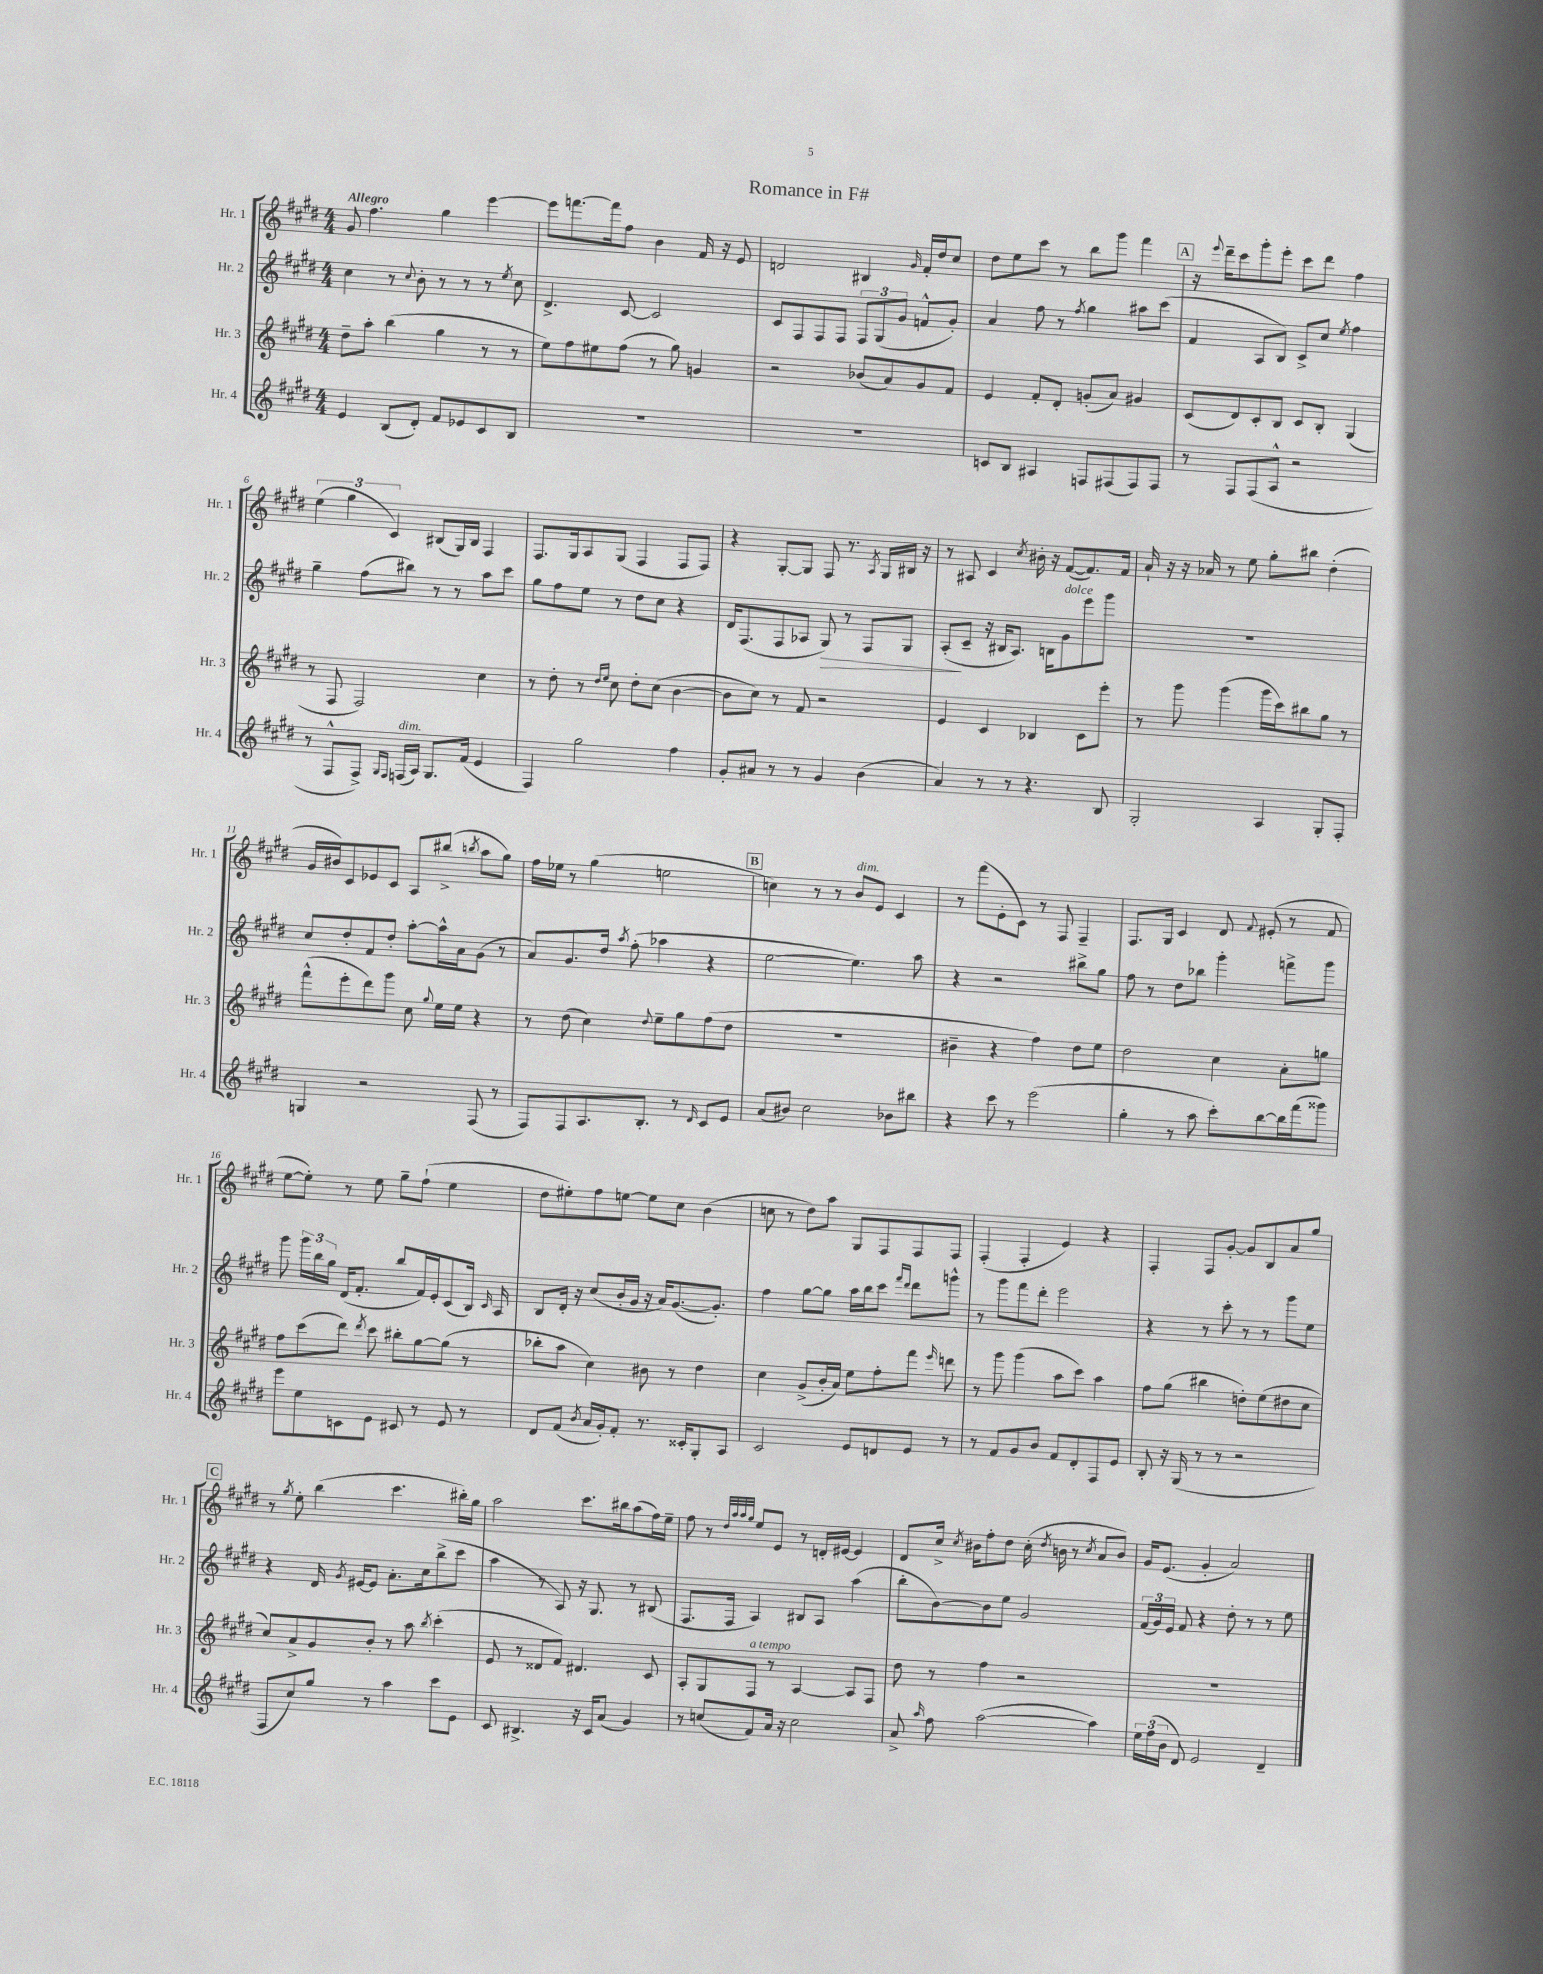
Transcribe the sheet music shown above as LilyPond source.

\header { title = "Romance in F#" }
<<
\new StaffGroup <<
\new Staff = "s0" \with { instrumentName = "Hr. 1" shortInstrumentName = "Hr. 1" } {
    \clef treble \key e \major \numericTimeSignature \time 4/4 \tempo "Allegro"
    \autoBeamOff gis'8 fis''4. gis''4 e'''4~ |
    e'''8[ f'''8.~ f'''16 fis''8] b'4 fis'16 r16 e'8 |
    d'2 bis4 \grace { gis'16 } fis'16[-. dis''16 cis''8] |
    dis''8[ e''8 cis'''8] r8 b''8[ gis'''8] fis'''4 |
    \mark \markup { \box "A" } r16 \appoggiatura { e'''8 } dis'''16[-- cis'''8 gis'''8-. e'''8]-. cis'''8[ dis'''8] fis''4 |
    \tuplet 3/2 { e''4( gis''4 cis'4) } bis8[( gis16) bis16] fis4 |
    fis8.[ gis16 a8 gis8]( fis4 fis8[ fis8]) |
    r4 gis8[~-. gis8] fis8 r8. \acciaccatura { a8 } gis16[ bis16] r16 |
    r8 ais8 cis'4 \acciaccatura { cis''8 } bis'16-. r16 fis'8[~( fis'8.) fis'16] |
    a'16-! r16 r16 aes'16 r8 e''8 gis''8[-. bis''8] dis''4-.( |
    gis'16[ bis'16) cis'8 ees'8 cis'8] a8[ bis''8]->( \acciaccatura { b''8 } a''8[ gis''8]) |
    fis''16[ ees''16] r8 gis''4( e''2 |
    \mark \markup { \box "B" } c''4) r8 r8 b'8[^\markup { \italic "dim." } e'8] cis'4 |
    r8 fis'''8[( e'8-. cis'8]) r8 fis8 fis4-- |
    fis8.[ gis16] cis'4 dis'8 \appoggiatura { fis'8 } eis'8-.( r8 fis'8 |
    e''8[~ e''8]-.) r8 e''8 gis''8[-- fis''8]-!( e''4 |
    dis''8[ eis''8-.) fis''8 e''8]~ e''8[ cis''8] b'4( |
    c''8 r8 dis''8[) a''8] gis8[ fis8 fis8 fis8] |
    fis4-.( fis4-. e'4) r4 |
    fis4-. fis8[ gis'8]~-. gis'8[ b8 a'8 gis''8] |
    \mark \markup { \box "C" } r8 \acciaccatura { gis''8 } e''8-. b''4( cis'''4. bis''16[-.) gis''16] |
    a''2 cis'''8.[ bis''16 a''8( fis''16) e''16]-- |
    fis''8 r8 \grace { dis''32[ a''32 a''32 gis''32] } e''8[ e'8] r8 d'16[-. eis'16]~ eis'4 |
    dis'8[ cis''16]-> \acciaccatura { cis''8 } bis'16[ fis''8-. dis''8] cis''16-.( \acciaccatura { dis''8 } b'16 r8 \acciaccatura { cis''8 } a'8[ b'8]) |
    gis'16[ e'8.]( gis'4-. a'2) \bar "|." |
}
\new Staff = "s1" \with { instrumentName = "Hr. 2" shortInstrumentName = "Hr. 2" } {
    \clef treble \key e \major \numericTimeSignature \time 4/4
    \autoBeamOff cis''4 r8 \appoggiatura { cis''8 } b'8-. r8 r8 r8 \acciaccatura { e''8 } cis''8 |
    dis'4.-> cis'8~ cis'2 |
    cis'8[ fis8 fis8 fis8] \tuplet 3/2 { fis8[ gis8( gis'8] } f'8[-^ gis'8]-.) |
    a'4 fis''8 r8 \acciaccatura { fis''8 } gis''4 ais''8[ cis'''8]( |
    \mark \markup { \box "A" } fis'4 a8[ b8]) cis'8[-> cis''8] \acciaccatura { e''8 } fis''4 |
    gis''4-- fis''8[( bis''8]) r8 r8 a''8[ cis'''8] |
    gis''8[ fis''8 e''8] r8 dis''8[ cis''8] r4 |
    dis'16[ fis8.( fis8 aes8] gis8\>) r8 fis8[ gis8] |
    a8[-.\!( cis'8]-- r16 bis16[ a8.]) b16[ gis'8^\markup { \italic "dolce" } e'''8 gis'''8] |
    R1 |
    cis''8[ dis''8-. fis'8 dis''8]-. a''8[~-. a''16-^ a'16 gis'8]( r8 |
    a'8[) gis'8. dis''16] \acciaccatura { a''8 } fis''8-.( aes''4 r4 |
    \mark \markup { \box "B" } e''2~ e''4.) a''8 |
    r4 r2 bis''8[-> gis''8] |
    fis''8 r8 dis''8[ bes''8] gis'''4-. f'''8[-> gis'''8] |
    gis'''8 \tuplet 3/2 { gis'''16[ b''16 gis''16] } dis'16[( fis'8.]-. b''8[ fis'16) e'16-. cis'8( b16]) \grace { cis'16 } a16 |
    b8[ dis'16]-. r16 cis''8[( b'16-. gis'16] r16 a'16[) gis'8.~( gis'8.]-.) |
    fis''4 gis''8[~ gis''8] a''16[ b''16 cis'''8] \grace { fis'''16[ dis'''16] } dis'''8[ g'''8]-^ |
    r8 gis'''8[ fis'''8 dis'''8]-. e'''2 |
    r4 r8 cis'''8-. r8 r8 gis'''8[ e''8] |
    \mark \markup { \box "C" } r4 dis'16 \acciaccatura { gis'8 } eis'16[~ eis'8] a'8.[-. cis''16 b''8->( cis'''8] |
    a''4 r8 a8) r16 gis8. r8 bis8( |
    fis8.[ fis16] a4) bis8[ a8] a''4( |
    b''8[-. b'8~) b'8 e''8] gis'2 |
    \tuplet 3/2 { fis'16[( gis'16) e'16] } fis'8 r4 dis''8-. r8 r8 e''8 \bar "|." |
}
\new Staff = "s2" \with { instrumentName = "Hr. 3" shortInstrumentName = "Hr. 3" } {
    \clef treble \key e \major \numericTimeSignature \time 4/4
    \autoBeamOff dis''8[-- a''8]-. b''4( gis''4 r8 r8 |
    e''8[) fis''8 eis''8 fis''8]( r8 gis''8) g'4 |
    r2 bes'8[( a'8) gis'8 fis'8] |
    e'4 fis'8[-. dis'8]-. g'8[-.( a'8]) gis'4 |
    \mark \markup { \box "A" } cis'8[( dis'8) cis'8-. b8] cis'8[ b8]-. gis4( |
    r8 fis8 fis2) cis''4 |
    r8 dis''8-. r8 \grace { dis''16[ e''16] } cis''8 dis''8[-. cis''8]( b'4~ |
    b'8[ cis''8]) r8 fis'8 r2 |
    e'4 cis'4 bes4 cis'8[ e'''8]-. |
    r8 gis'''8 gis'''4( gis'''16[ cis'''16) bis''8 gis''8] r8 |
    fis'''8[-^( e'''8-. dis'''8) gis'''8] cis''8 \appoggiatura { gis''8 } e''16[ e''16] r4 |
    r8 dis''8( cis''4) \appoggiatura { dis''8 } e''8[-- gis''8 fis''8( dis''8] |
    \mark \markup { \box "B" } R1 |
    bis'4-- r4 fis''4) dis''8[ e''8] |
    dis''2 cis''4 a'8[-. g''8] |
    fis''8[ cis'''8( dis'''8]) \acciaccatura { dis'''8 } cis'''8 bis''8[-. gis''8~ gis''8]( r8 |
    bes''8[-. a''8] cis''4) bis'8 r8 dis''4 |
    cis''4 gis'8[->( b'16-. a'16]) e''8[ fis''8-. fis'''8] \grace { e'''16 } d'''8 |
    r8 gis'''8 gis'''4( a''8[ cis'''8]) a''4 |
    fis''8[ gis''8]( bis''4 d''8[-.) e''8( dis''8 cis''8] |
    \mark \markup { \box "C" } cis''8[) a'8-> gis'8 b'8]-. r8 a''8 \acciaccatura { b''8 } cis'''4-.( |
    e'8 r8 disis'8[ fis'8]) dis'4. cis'8 |
    a8[-. gis8 fis8]^\markup { \italic "a tempo" } r8 a4~ a8[ fis8] |
    dis''8 r8 fis''4 r2 |
    R1 \bar "|." |
}
\new Staff = "s3" \with { instrumentName = "Hr. 4" shortInstrumentName = "Hr. 4" } {
    \clef treble \key e \major \numericTimeSignature \time 4/4
    \autoBeamOff e'4 b8[( dis'8]-.) fis'8[ ees'8 cis'8 b8] |
    R1 |
    R1 |
    c'8[ b8] ais4 f8[ fis8( fis8) fis8] |
    \mark \markup { \box "A" } r8 fis8[ fis8( a8]-^ r2 |
    r8 fis8[-^ fis8]->) \grace { gis16[ fis16] } f16[^\markup { \italic "dim." }( a16]) gis8.[ fis'16]( e'4 |
    fis4) gis''2 fis''4 |
    gis'8[-. ais'8] r8 r8 gis'4 b'4( |
    a'4) r8 r8 r4. b8 |
    gis2-. a4 gis8[-. fis8]-. |
    g4 r2 fis8( r8 |
    fis8[) fis8 a8. b8.]-. r8 \grace { dis'16 } cis'8[ e'8] |
    \mark \markup { \box "B" } a'8[( bis'8]) cis''2 bes'8[ bis''8] |
    r4 cis'''8 r8 e'''2( |
    gis''4-. r8 a''8 cis'''8[-.) b''8~ b''16 fis'''16( gisis'''8]) |
    e'''8[ e''8 c'8 e'8] cis'8 r8 e'8 r8 |
    dis'8[ fis'8]( \acciaccatura { b'8 } a'16[ gis'16-.) fis'8]-. r8. cisis'16[-. gis8-. a8] |
    cis'2 e'8[ d'8 e'8] r8 |
    r8 fis'8[ gis'8 b'8] fis'8[ dis'8-. fis8 e'8] |
    b8-. r16 gis16( r8 r8 r2 |
    \mark \markup { \box "C" } fis8[ cis''8) gis''8] r8 a''4 cis'''8[ e'8] |
    cis'8 bis4.-> r16 cis'16[ a'8]( gis'4) |
    r8 c''8[( fis'8) a'16] r16 c''2 |
    a'8-> \grace { a''16 } fis''8 a''2~( a''4) |
    \tuplet 3/2 { e''16[ fis''16( b'16] } dis'8) e'2 dis'4-- \bar "|." |
}
>>
>>
